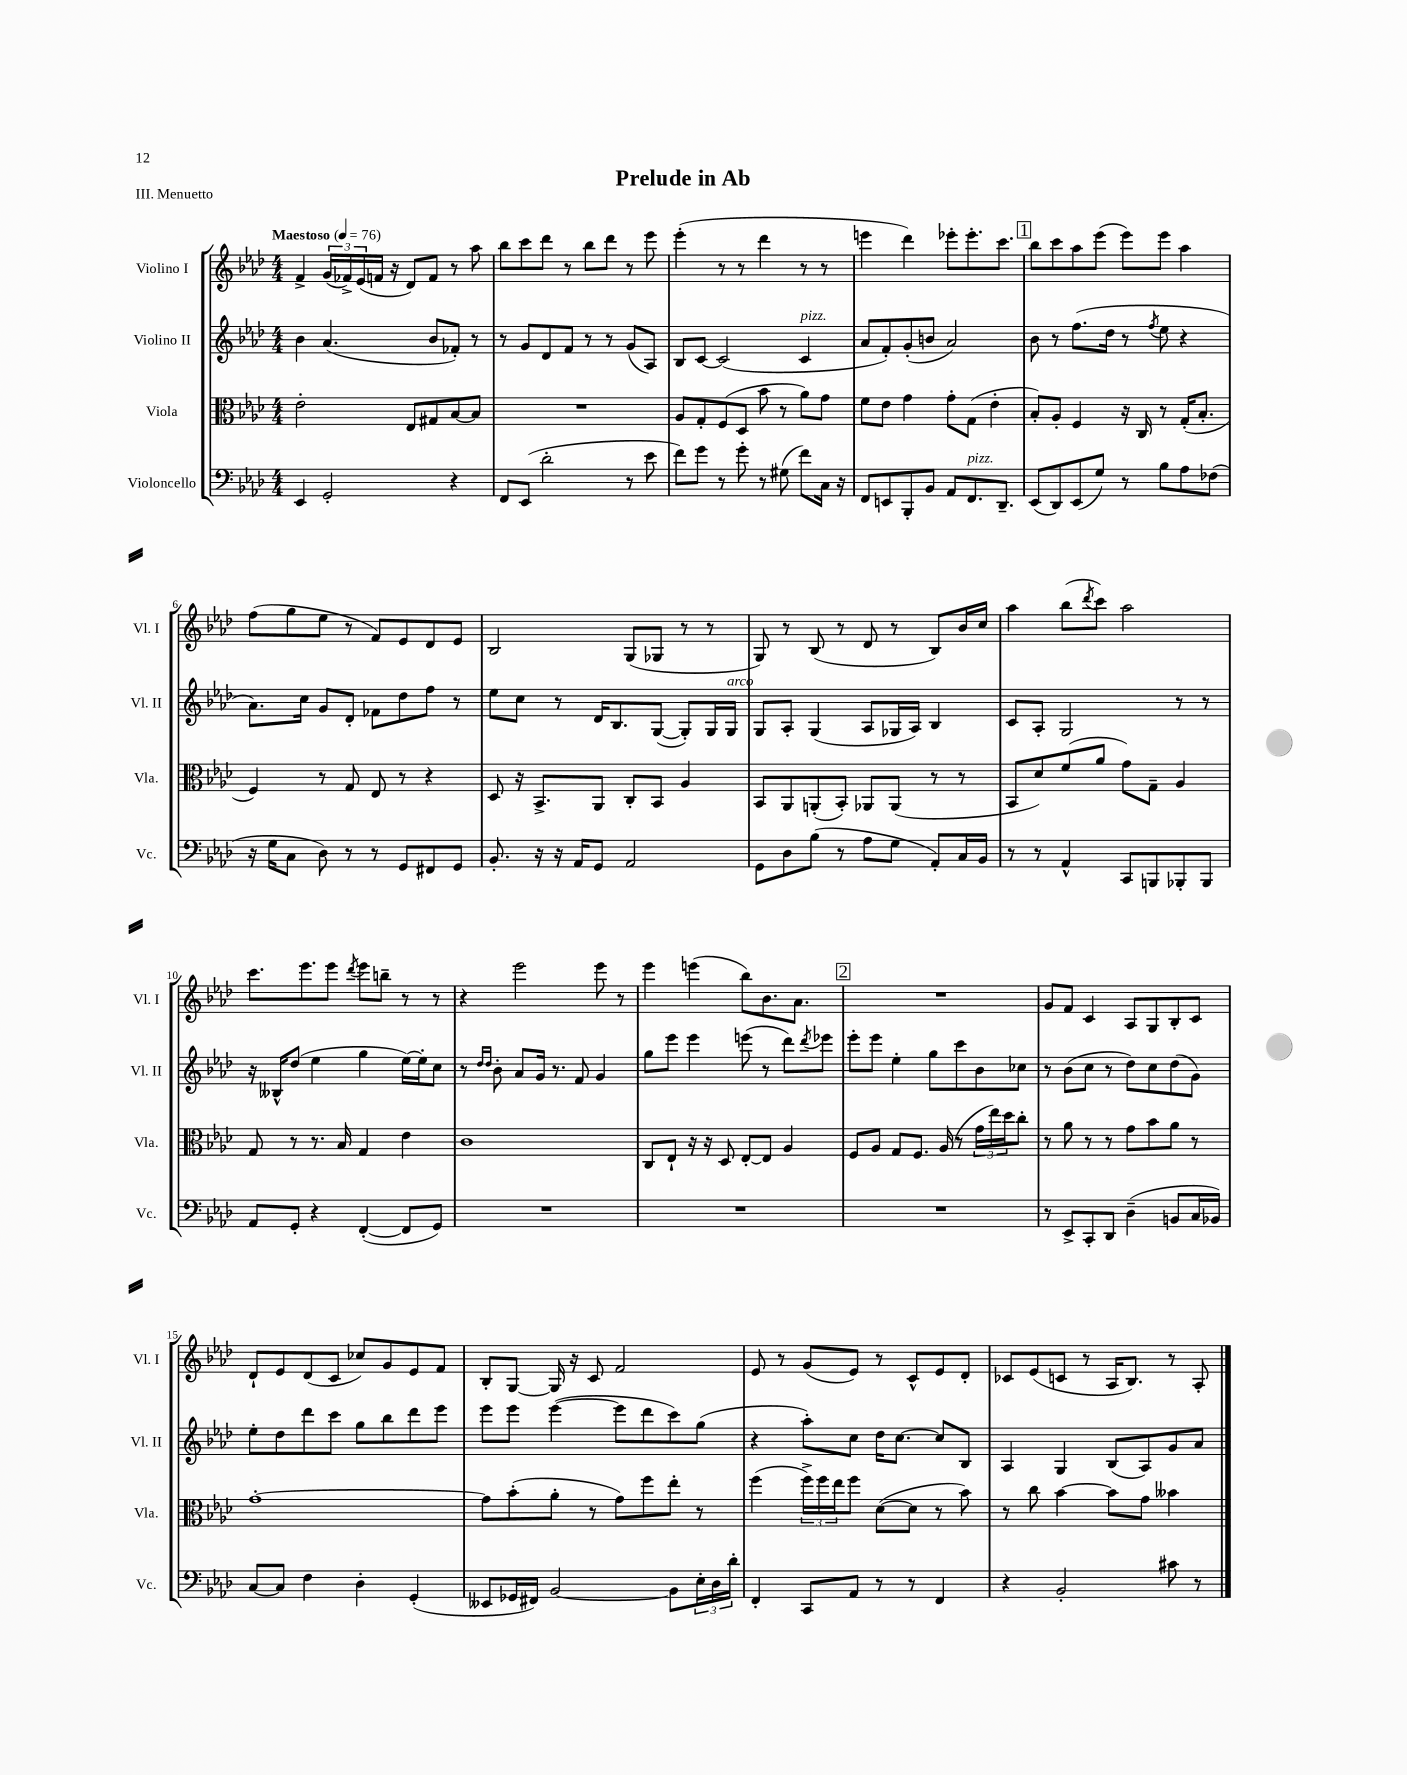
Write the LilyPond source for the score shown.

\header { title = "Prelude in Ab" piece = "III. Menuetto" }
<<
\new StaffGroup <<
\new Staff = "s0" \with { instrumentName = "Violino I" shortInstrumentName = "Vl. I" } {
    \clef treble \key aes \major \numericTimeSignature \time 4/4 \tempo "Maestoso" 4 = 76
    f'4-> \tuplet 3/2 { g'16( fes'16->) ees'16( } f'16 r16 des'8) f'8 r8 aes''8 |
    bes''8 c'''8 des'''8 r8 bes''8 des'''8 r8 ees'''8 |
    ees'''4-.( r8 r8 des'''4 r8 r8 |
    e'''4 des'''4) ees'''8-. ees'''8.-. c'''8. |
    \mark \markup { \box "1" } bes''8 c'''8 aes''8 ees'''8( ees'''8) ees'''8 aes''4 |
    f''8( g''8 ees''8 r8 f'8) ees'8 des'8 ees'8 |
    bes2 g8( ges8 r8 r8 |
    g8) r8 bes8( r8 des'8 r8 bes8) bes'16 c''16 |
    aes''4 bes''8( \acciaccatura { des'''8 } c'''8) aes''2 |
    c'''8. ees'''8. ees'''8 \acciaccatura { des'''8 } ees'''8 b''8-- r8 r8 |
    r4 ees'''2 ees'''8 r8 |
    ees'''4 e'''4( bes''8) bes'8. aes'8. |
    \mark \markup { \box "2" } R1 |
    g'8 f'8 c'4 aes8 g8 bes8-. c'8 |
    des'8-! ees'8 des'8( c'8 ces''8) g'8 ees'8 f'8 |
    bes8-. g8~ g16 r16 c'8 f'2 |
    ees'8 r8 g'8( ees'8) r8 c'8-^ ees'8 des'8-. |
    ces'8 ees'8( c'8 r8 aes16 bes8.) r8 aes8-. \bar "|." |
}
\new Staff = "s1" \with { instrumentName = "Violino II" shortInstrumentName = "Vl. II" } {
    \clef treble \key aes \major \numericTimeSignature \time 4/4
    bes'4 aes'4.( bes'8 fes'8-.) r8 |
    r8 g'8 des'8 f'8 r8 r8 g'8( aes8) |
    bes8 c'8~ c'2( c'4^\markup { \italic "pizz." } |
    aes'8 f'8-.) g'8-.( b'8 aes'2) |
    \mark \markup { \box "1" } bes'8 r8 f''8.( des''16 r8 \acciaccatura { f''8 } ees''8 r4 |
    aes'8.) c''16 g'8 des'8-. fes'8 des''8 f''8 r8 |
    ees''8 c''8 r8 des'16 bes8. g8~( g8-.) g16 g16^\markup { \italic "arco" } |
    g8 aes8-. g4( aes8 ges16 aes16) bes4 |
    c'8 aes8-. g2 r8 r8 |
    r16 beses16-^ des''8( ees''4 g''4 ees''16~) ees''16-. c''8 |
    r8 \grace { des''16 des''16 } bes'8-. aes'8 g'16 r8. f'8 g'4 |
    g''8 ees'''8 ees'''4 e'''8( r8 des'''8) \acciaccatura { des'''8 } ees'''8 |
    \mark \markup { \box "2" } ees'''8-. ees'''8 ees''4-. g''8 c'''8 bes'8 ces''8 |
    r8 bes'8( c''8 r8 des''8) c''8 des''8( g'8) |
    ees''8-. des''8 des'''8 c'''8 g''8 bes''8 des'''8 ees'''8 |
    ees'''8 ees'''8 ees'''4~( ees'''8 des'''8 c'''8) g''8( |
    r4 aes''8-.) c''8 des''16 c''8.~ c''8 bes8 |
    aes4 g4 bes8( aes8) g'8 aes'8 \bar "|." |
}
\new Staff = "s2" \with { instrumentName = "Viola" shortInstrumentName = "Vla." } {
    \clef alto \key aes \major \numericTimeSignature \time 4/4
    ees'2-. ees8 gis8 bes8~ bes8 |
    R1 |
    aes8 g8-. f8( des8 bes'8 r8 aes'8) g'8 |
    f'8 ees'8 g'4 g'8-. g8( ees'4-. |
    \mark \markup { \box "1" } bes8-.) aes8-. f4 r16 c16 r8 g16-.( bes8.-. |
    f4) r8 g8 ees8 r8 r4 |
    des8 r16 bes,8.-> aes,8 c8-. bes,8 aes4 |
    bes,8 aes,8 a,8-.( bes,8-.) aes,8 aes,8( r8 r8 |
    bes,8 des'8) f'8( aes'8 g'8) g8-- aes4 |
    g8 r8 r8. bes16 g4 ees'4 |
    c'1 |
    c8 ees8-! r16 r16 des8 ees8~-. ees8 aes4 |
    \mark \markup { \box "2" } f8 aes8 g8 f8. aes16( r8 \tuplet 3/2 { g'16 ees''16) des''16 } c''8-. |
    r8 aes'8 r8 r8 g'8 bes'8 aes'8 r8 |
    g'1~-. |
    g'8 bes'8-.( aes'8-. r8 g'8) f''8 ees''8-. r8 |
    f''4( \tuplet 3/2 { f''16->) f''16 ees''16 } f''8 des'8~( des'8 r8 bes'8) |
    r8 c''8 bes'4~ bes'8 g'8 beses'4 \bar "|." |
}
\new Staff = "s3" \with { instrumentName = "Violoncello" shortInstrumentName = "Vc." } {
    \clef bass \key aes \major \numericTimeSignature \time 4/4
    ees,4 g,2-. r4 |
    f,8 ees,8( des'2-. r8 ees'8 |
    f'8) g'8 r8 g'8-. r8 gis8( f'8) c16 r16 |
    f,8 e,8 bes,,8-. bes,8 aes,8 f,8.^\markup { \italic "pizz." } des,8.-- |
    \mark \markup { \box "1" } ees,8( des,8) ees,8( g8) r8 bes8 aes8 fes8( |
    r16 g16 c8 des8) r8 r8 g,8 fis,8 g,8 |
    bes,8.-. r16 r16 aes,16 g,8 aes,2 |
    g,8 des8 bes8( r8 aes8 g8 aes,8-.) c16 bes,16 |
    r8 r8 aes,4-^ c,8 b,,8 bes,,8-. bes,,8 |
    aes,8 g,8-. r4 f,4~-.( f,8 g,8) |
    R1 |
    R1 |
    \mark \markup { \box "2" } R1 |
    r8 ees,8-> c,8-. des,8 des4--( b,8 c16 bes,16) |
    c8~ c8 f4 des4-. g,4-.( |
    eeses,8 ges,16 fis,16) bes,2~ bes,8 \tuplet 3/2 { ees16-. des16 des'16-. } |
    f,4-. c,8 aes,8 r8 r8 f,4 |
    r4 bes,2-. cis'8 r8 \bar "|." |
}
>>
>>
